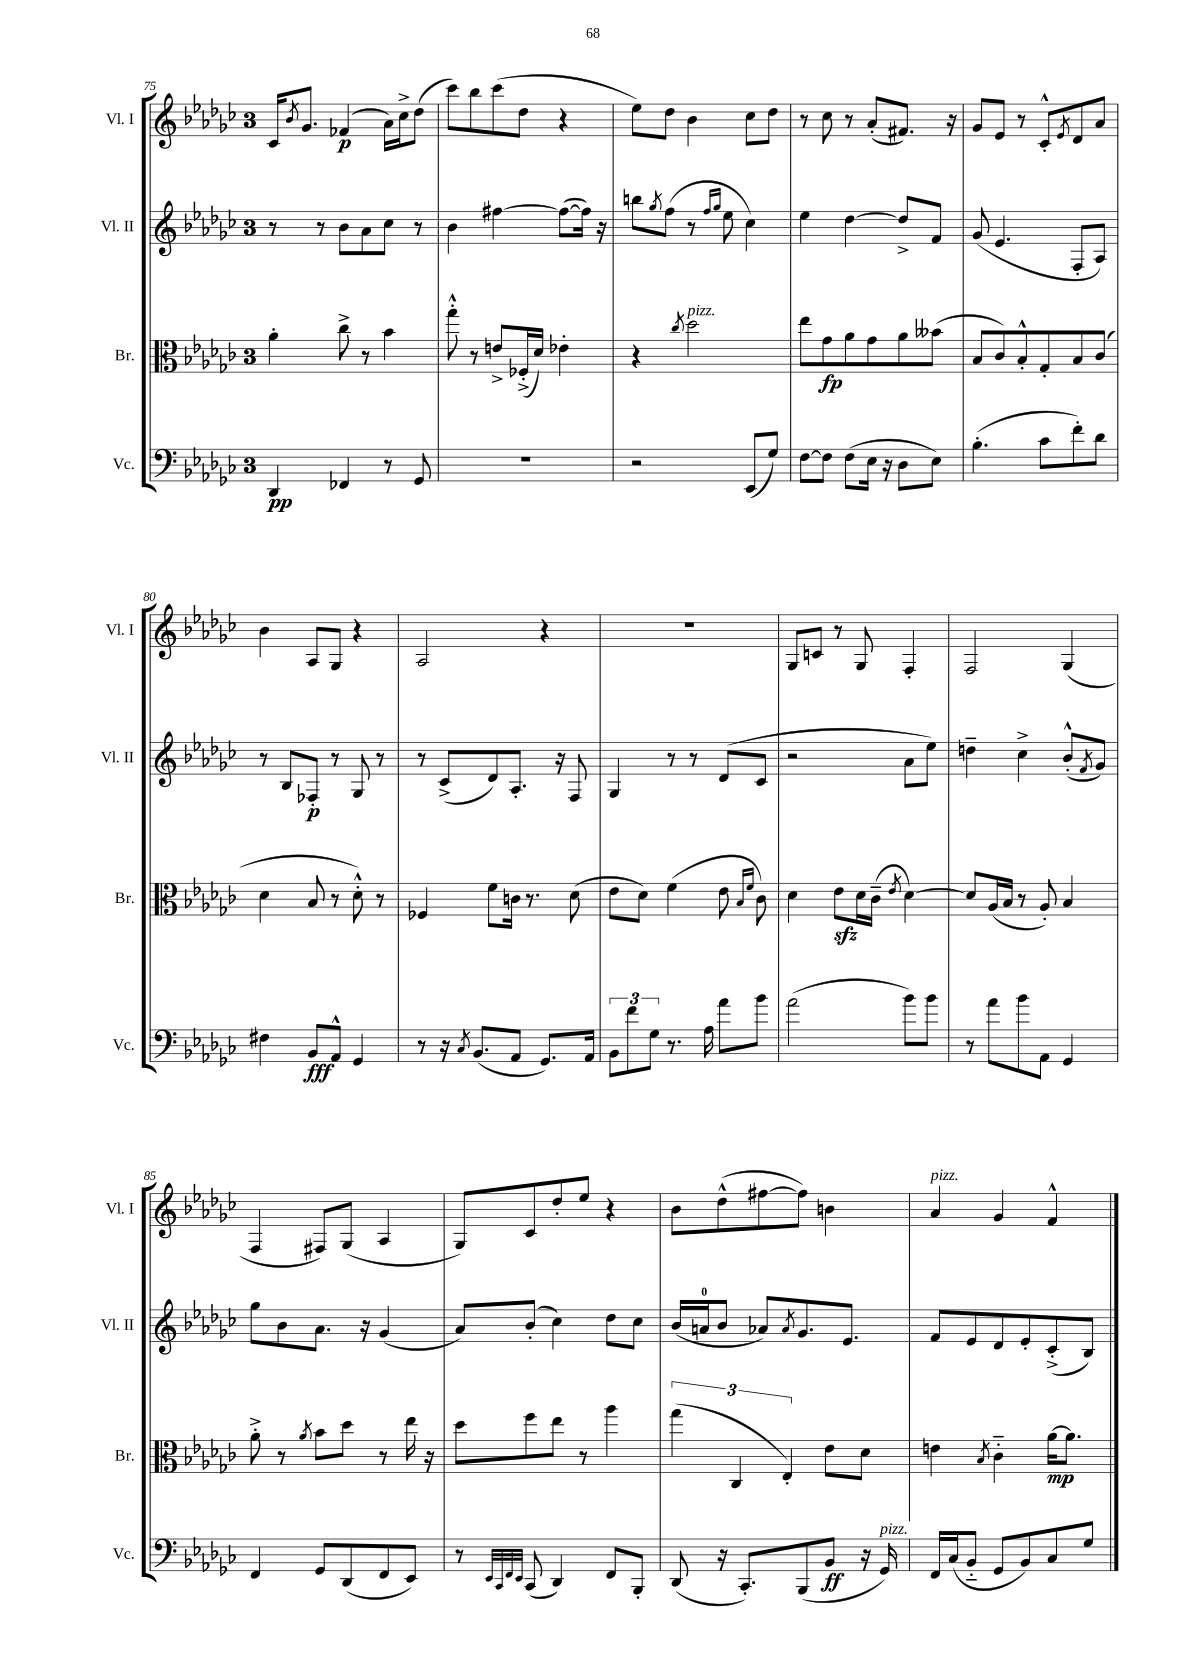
<<
\new StaffGroup <<
\new Staff = "s0" \with { instrumentName = "Vl. I" shortInstrumentName = "Vl. I" } {
    \clef treble \key ges \major \once \override Staff.TimeSignature.style = #'single-digit \time 3/4
    ces'16 \acciaccatura { bes'8 } ges'8. fes'4\p( aes'16) ces''16-> des''8( |
    ces'''8) bes''8 ces'''8( des''8 r4 |
    ees''8) des''8 bes'4 ces''8 des''8 |
    r8 ces''8 r8 aes'8-.( fis'8.) r16 |
    ges'8 ees'8 r8 ces'8-.-^ \acciaccatura { ees'8 } des'8 aes'8 |
    bes'4 aes8 ges8 r4 |
    aes2 r4 |
    R2. |
    ges8 c'8 r8 ges8 f4-. |
    f2 ges4( |
    f4 fis8) ges8( aes4 |
    ges8) ces'8 des''8-. ees''8 r4 |
    bes'8 des''8-^( fis''8~ fis''8) b'4 |
    aes'4^\markup { \italic "pizz." } ges'4 f'4-^ \bar "|." |
}
\new Staff = "s1" \with { instrumentName = "Vl. II" shortInstrumentName = "Vl. II" } {
    \clef treble \key ges \major \once \override Staff.TimeSignature.style = #'single-digit \time 3/4
    r8 r8 bes'8 aes'8 ces''8 r8 |
    bes'4 fis''4~ fis''8~( fis''16) r16 |
    b''8 \acciaccatura { ges''8 } f''8( r8 \grace { f''16 ges''16 } ees''8 ces''4) |
    ees''4 des''4~ des''8-> f'8 |
    ges'8( ees'4. f8-. aes8) |
    r8 bes8 fes8-.\p r8 ges8 r8 |
    r8 ces'8->( des'8) aes8.-. r16 f8 |
    ges4 r8 r8 des'8( ces'8 |
    r2 aes'8 ees''8) |
    d''4-- ces''4-> bes'8-.-^( \acciaccatura { f'8 } ges'8) |
    ges''8 bes'8 aes'8. r16 ges'4( |
    aes'8) bes'8-.( ces''4) des''8 ces''8 |
    bes'16( a'16-0 bes'8 aes'8) \acciaccatura { aes'8 } ges'8. ees'8. |
    f'8 ees'8 des'8 ees'8-. ces'8-.->( bes8) \bar "|." |
}
\new Staff = "s2" \with { instrumentName = "Br." shortInstrumentName = "Br." } {
    \clef alto \key ges \major \once \override Staff.TimeSignature.style = #'single-digit \time 3/4
    aes'4-. ces''8-> r8 bes'4 |
    ges''8-.-^ r8 e'8-> fes16-.->( des'16) ees'4-. |
    r4 \acciaccatura { ces''8 } des''2^\markup { \italic "pizz." } |
    ees''8 ges'8\fp aes'8 ges'8 aes'8 beses'8( |
    bes8 ces'8) bes8-.-^ ges8-. bes8 ces'8( |
    des'4 bes8 r8 des'8-.-^) r8 |
    fes4 f'8 c'16 r8. des'8( |
    ees'8 des'8) f'4( ees'8 \grace { bes16 f'16 } ces'8) |
    des'4 ees'8\sfz des'16 ces'16--( \acciaccatura { ees'8 } des'4~) |
    des'8 aes16( bes16 r8 aes8-.) bes4 |
    aes'8-.-> r8 \acciaccatura { aes'8 } bes'8 des''8 r8 ees''16 r16 |
    des''8 f''8 ees''8 r8 aes''4 |
    \tuplet 3/2 { ges''4( ces4 ees4-.) } ees'8 des'8 |
    e'4 \acciaccatura { bes8 } ces'4-_ aes'16~\mp aes'8. \bar "|." |
}
\new Staff = "s3" \with { instrumentName = "Vc." shortInstrumentName = "Vc." } {
    \clef bass \key ges \major \once \override Staff.TimeSignature.style = #'single-digit \time 3/4
    des,4\pp fes,4 r8 ges,8 |
    R2. |
    r2 ees,8( ges8) |
    f8~ f8 f8( ees16 r16 des8 ees8) |
    bes4.-.( ces'8 f'8-.) des'8 |
    fis4 bes,8\fff aes,8-^ ges,4 |
    r8 r16 \acciaccatura { ces8 } bes,8.( aes,8 ges,8.) aes,16 |
    \tuplet 3/2 { bes,8 f'8 ges8 } r8. aes16 aes'8 bes'8 |
    aes'2( bes'8) bes'8 |
    r8 aes'8 bes'8 aes,8 ges,4 |
    f,4 ges,8 des,8( f,8 ees,8) |
    r8 \grace { ees,32 ces,32 f,32 ees,32 } ces,8( des,4) f,8 bes,,8-. |
    des,8( r16 ces,8.-.) bes,,8( bes,8\ff r16 ges,16^\markup { \italic "pizz." }) |
    f,16 ces16( bes,8-_ ges,8 bes,8) ces8 ges8 \bar "|." |
}
>>
>>
\layout { \context { \Score currentBarNumber = #75 } }
